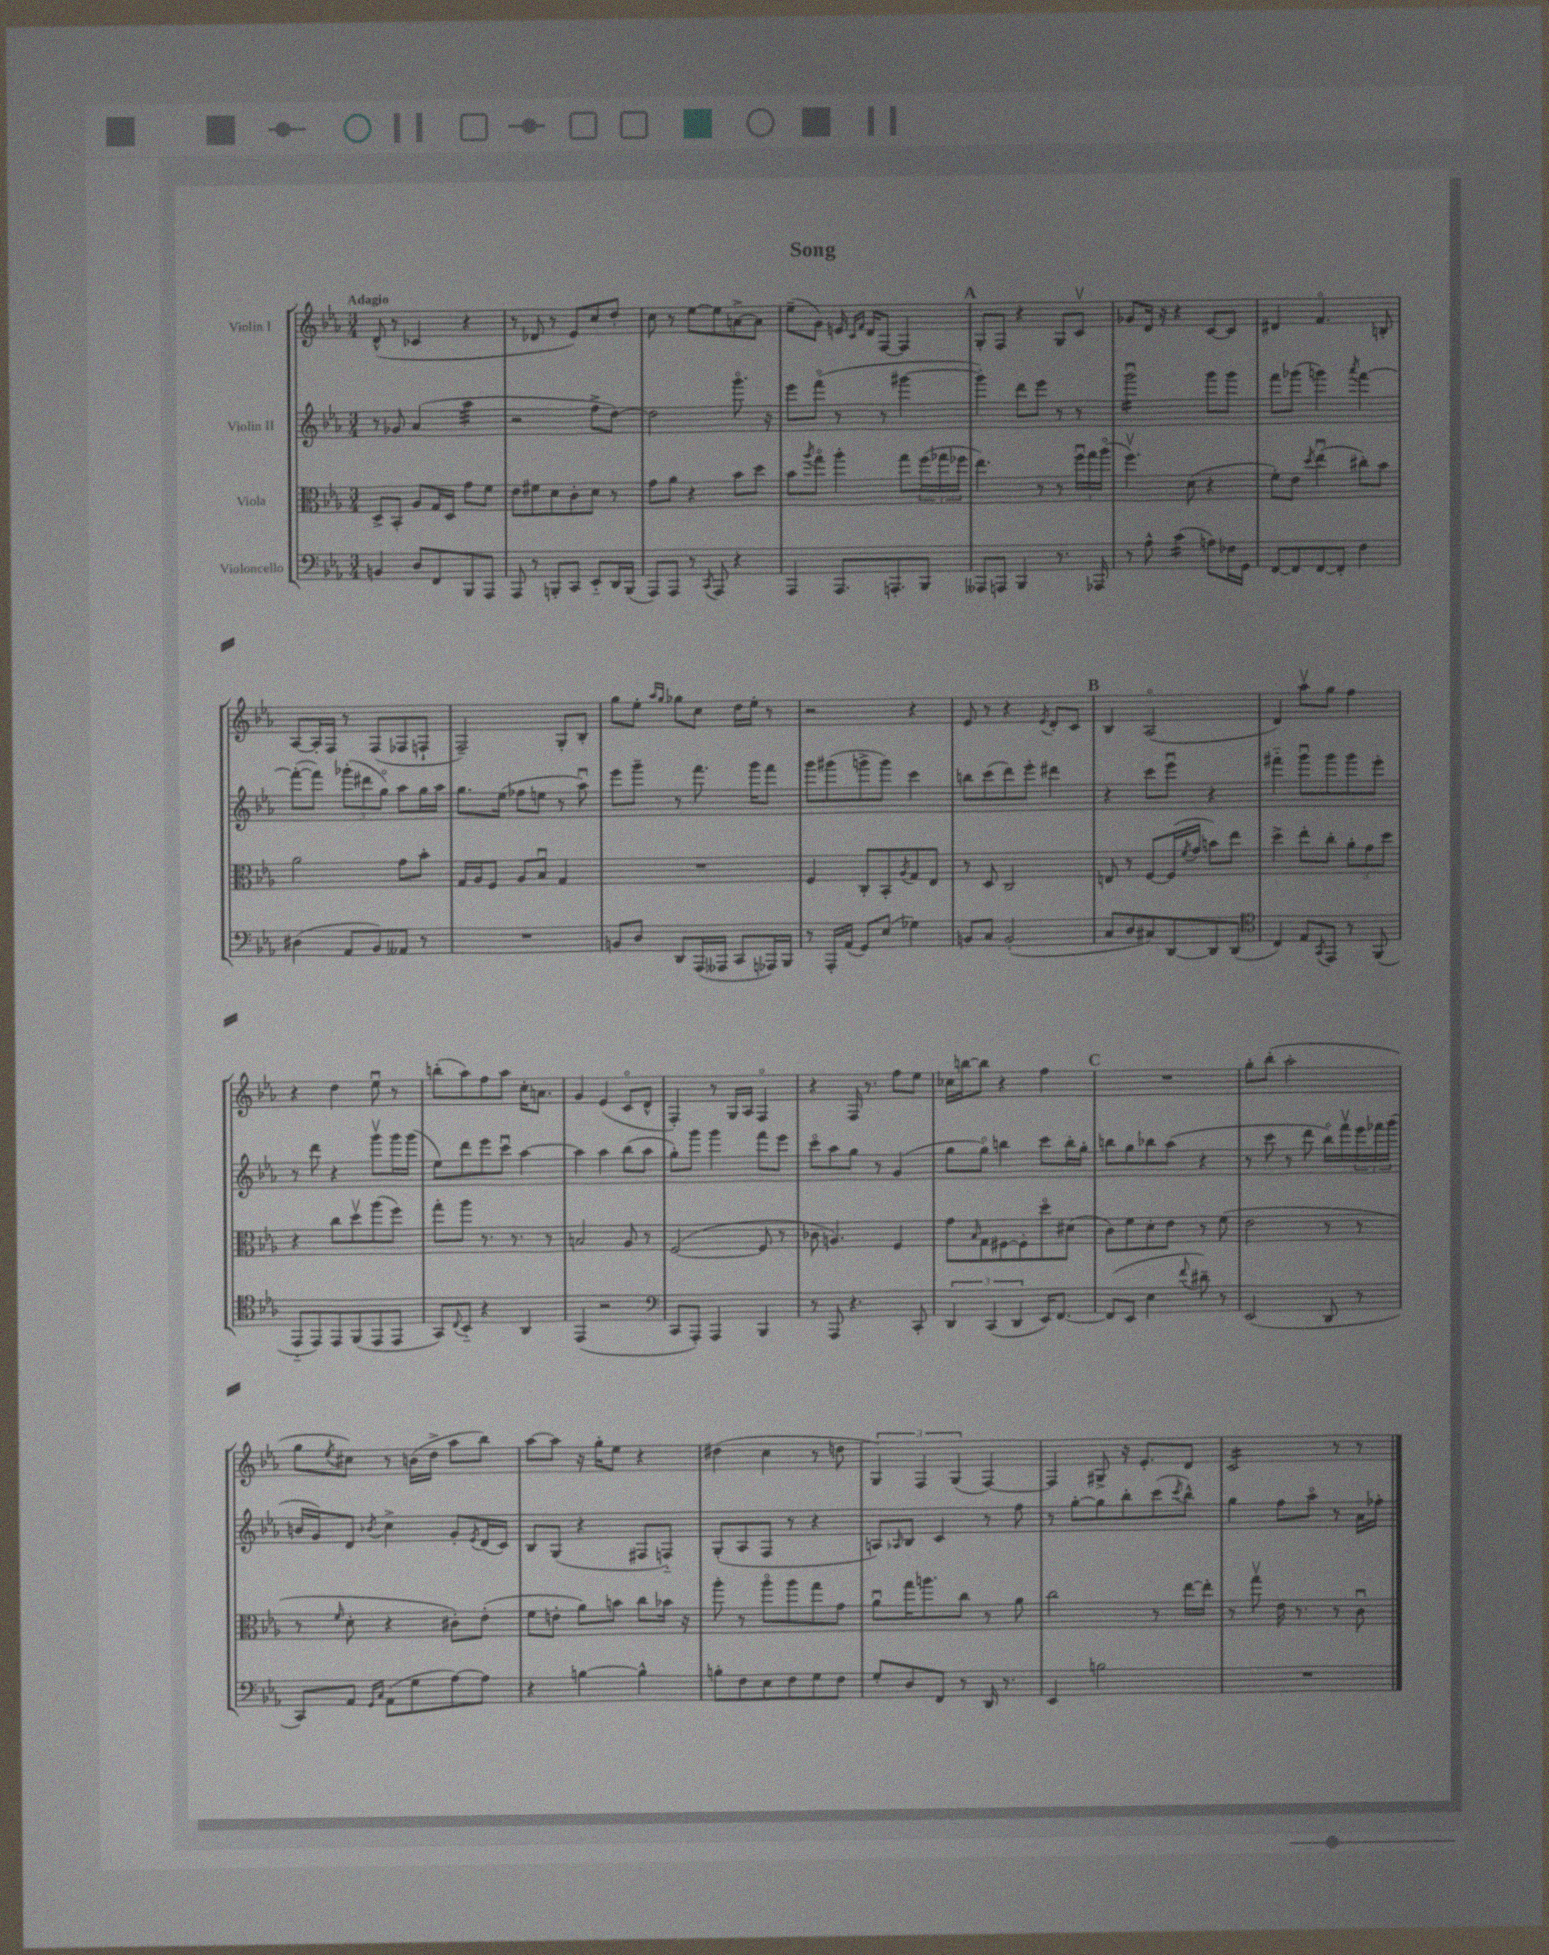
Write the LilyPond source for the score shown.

\header { title = "Song" }
<<
\new StaffGroup <<
\new Staff = "s0" \with { instrumentName = "Violin I" } {
    \clef treble \key ees \major \numericTimeSignature \time 3/4 \tempo "Adagio"
    d'8-^( r8 ces'4 r4 |
    r8 des'8 r8 ees'8) c''8 d''8-. |
    c''8 r8 ees''8~ ees''8 a'8~-> a'8 |
    ees''8--( g'8) e'16 \grace { c'16 f'16 } d'16 f8~ f4 |
    \mark \markup { \bold "A" } g8-. f8 r4 g8 c'8\upbow |
    ges'8 d'16 r16 r4 c'8~ c'8 |
    dis'4 f'4.\flageolet b8-. |
    aes8~ aes16-. f16 r8 f8( fes8 f8-! |
    f2--) g8-. bes8-. |
    g''8 ees''8-. \grace { aes''16 g''16 } ges''8 c''8 d''16 ees''16-. r8 |
    r2 r4 |
    ees'8 r8 r4 \acciaccatura { ees'8 } d'8-. c'8 |
    \mark \markup { \bold "B" } bes4 aes2\flageolet( |
    d'4) aes''8\upbow g''8 f''4 |
    r4 d''4 ees''8\downbow r8 |
    b''8-.( aes''8) f''8 aes''8 c''16-. a'8. |
    g'4 ees'4( c'8\flageolet d'8-^ |
    f4-.) r8 g16 aes16 f4\flageolet |
    r4 f16 r8. f''8 ees''8 |
    ces''16 b''16~ b''8 r4 f''4 |
    \mark \markup { \bold "C" } R2. |
    g''8-. bes''8-.( aes''2-. |
    g''8 \acciaccatura { ees''8 } cis''8) r8 b'16( d''16-> aes''8 bes''8) |
    aes''8~ aes''8 r16 g''16-. ees''8 r4 |
    dis''4( c''4 r8 d''8 |
    \tuplet 3/2 { g4) f4 g4( } f4~) |
    f4 gis8-> r16 ees'8.-. d'8 |
    c'2:16 r8 r8 \bar "|." |
}
\new Staff = "s1" \with { instrumentName = "Violin II" } {
    \clef treble \key ees \major \numericTimeSignature \time 3/4
    r8 ges'8 aes'4( aes''4:32 |
    r2 f''8-> d''8~) |
    d''2 g'''8.\flageolet r16 |
    ees'''8 f'''8\flageolet( r8 r8 gis'''4~ |
    \mark \markup { \bold "A" } gis'''4-.) d'''8 ees'''8 r8 r8 |
    g'''2:16\downbow g'''8 g'''8 |
    f'''8 ges'''8( g'''4) \acciaccatura { aes'''8 } f'''4~ |
    f'''8~-.( f'''8) \tuplet 3/2 { ges'''8-.( dis'''8 g''8\flageolet) } aes''8 g''16 aes''16 |
    g''8. ees''16( fes''8 e''8 r8 aes''8\downbow) |
    ees'''8 g'''8-- r8 f'''8. g'''16 f'''8 |
    g'''8 gis'''8( g'''8-> g'''8) c'''4 |
    b''8 c'''8( d'''8) ees'''8-. dis'''4 |
    \mark \markup { \bold "B" } r4 c'''8 ees'''8\downbow r4 |
    fis'''4-_ g'''8\downbow g'''8 g'''8 ees'''8-. |
    r8 d'''8 r4 g'''8\upbow g'''16 g'''16( |
    ees''8) d'''8 ees'''8 c'''8\downbow aes''4~ |
    aes''4 aes''4 bes''8( aes''8 |
    g''8-.) g'''8 g'''4 f'''8 ees'''8 |
    c'''8\flageolet aes''8 g''8 r8 g'4( |
    g''8 g''8\flageolet) b''4 c'''8 b''16-. g''16-. |
    \mark \markup { \bold "C" } b''8 g''8 bes''8 aes''8( r4 |
    r8 c'''8 r8 d'''8 bes''16\flageolet) f'''16\upbow \tuplet 3/2 { ees'''16 fes'''16 g'''16( } |
    b'16 g'16) d'8 \acciaccatura { bes'8 } c''4-> g'8-. \acciaccatura { ees'8 } d'16( c'16) |
    bes8 g8( r4 fis8 f8-_) |
    g8-.( aes8 f8 r8 r4 |
    a8) \grace { aes16 } bes8 c'4 r8 f''8 |
    r8 g''8~-. g''8 bes''8-. c'''8( \acciaccatura { c'''8 } bes''8-^) |
    g''4 f''8 aes''8\flageolet r8 aes'16 fes''16-. \bar "|." |
}
\new Staff = "s2" \with { instrumentName = "Viola" } {
    \clef alto \key ees \major \numericTimeSignature \time 3/4
    d8-> bes,8-. aes8 g16 d16 g'8 f'8 |
    ees'8 fis'8 d'8 c'8-. d'8 r8 |
    g'8 aes'8 r4 bes'8 d''8 |
    bes'8 \acciaccatura { aes''8 } g''8\flageolet aes''4-. g''8 \tuplet 3/2 { f''16( ges''16 fes''16 } |
    \mark \markup { \bold "A" } ees''4.) r8 r8 \tuplet 3/2 { f''16\downbow g''16 aes''16\flageolet( } |
    f''4.\upbow) d'8( r4 |
    f'8-.) ees'8 \acciaccatura { d''8 } ees''4\downbow( cis''8-.) bes'8 |
    aes'2 g'8 bes'8-. |
    g16 aes16 f8 aes8 bes8\downbow g4 |
    R2. |
    f4 c8-. bes,8-. \acciaccatura { aes8 } g8 ees8 |
    r8 d8 c2 |
    \mark \markup { \bold "B" } e8 r8 f8~ f16( \acciaccatura { f'8 } g'16 b'8) ees''8 |
    d''4-> ees''8-. c''8-. \tuplet 3/2 { aes'8-. g'8 d''8 } |
    r4 c''8 d''8\upbow aes''8( f''8) |
    g''8-. aes''8 r8. r8. r8 |
    b2 aes8 r8 |
    f2~( f8 r8 |
    ces'8 a4.) f4 |
    g'8 \grace { bes16 } g8 fis8~ fis8-. d''8\flageolet dis'8( |
    \mark \markup { \bold "C" } c'8) f'8 d'8-. ees'8 r8 f'8( |
    ees'2 r8 r8 |
    r8 \grace { f'16 } d'8-. r4 cis'8-.) ees'8-.( |
    f'8 e'8-. aes'8) b'8 c''8 bes'16 r16 |
    aes''8-. r8 aes''8\flageolet aes''8 g''8 g'8 |
    aes'8\downbow g''16 a''8. c''8 r8 aes'8 |
    c''2 r8 ees''16~ ees''16-. |
    r8 g''8\upbow ees'16 r8. r8 c'8\downbow \bar "|." |
}
\new Staff = "s3" \with { instrumentName = "Violoncello" } {
    \clef bass \key ees \major \numericTimeSignature \time 3/4
    b,4 d8 f,8 bes,,8 aes,,8 |
    aes,,8 r8 b,,8-. c,8 ees,8-_ d,16 b,,16( |
    aes,,8) aes,,8 r8 \acciaccatura { c,8 } aes,,8 r4 |
    aes,,4 aes,,8. a,,8.-. bes,,8 |
    \mark \markup { \bold "A" } aeses,,8 a,,8 bes,,4 r8. aes,,16 |
    r8 aes8-^ c'4:16( a8) fes16 g,16 |
    f,8~ f,8 f,8~ f,8-. f4 |
    dis4( aes,8 bes,8) aeses,8 r8 |
    R2. |
    b,8 d8 d,8 aes,,16( aeses,,16 c,8 aes,,16) bes,,16 |
    r8 aes,,16-. aes,16( g,8) ees8( ges4) |
    b,8 c8 b,2-.( |
    \mark \markup { \bold "B" } c8 d8 cis8) d,8~ d,8 d,8( |
    \clef tenor c4) ees8 \acciaccatura { g,8 } ees,8 r8 f,8( |
    ees,8-_ ees,8) ees,8 f,8( ees,8 ees,8 |
    g,8) \appoggiatura { c8 } bes,8-_ r4 aes,4 |
    ees,4( r2 |
    \clef bass c,8 aes,,8-.) aes,,4 bes,,4 |
    r8 aes,,8 r4. c,8-. |
    \tuplet 3/2 { d,4 c,4( d,4 } ees,16) f,8.~ |
    \mark \markup { \bold "C" } f,8( ees,8 ees4 \appoggiatura { f'8 } dis'8--) r8 |
    ees,2( d,8 r8 |
    c,8) aes,8 \grace { g,16 c16 } aes,8( g8 aes8~) aes8 |
    r4 b4~ b4-^ |
    b8-. f8 ees8 f8 g8 f8 |
    g8-. d8 f,8 r8 d,16 r8. |
    ees,4 b2 |
    R2. \bar "|." |
}
>>
>>
\layout { \context { \Score \remove "Bar_number_engraver" } }
